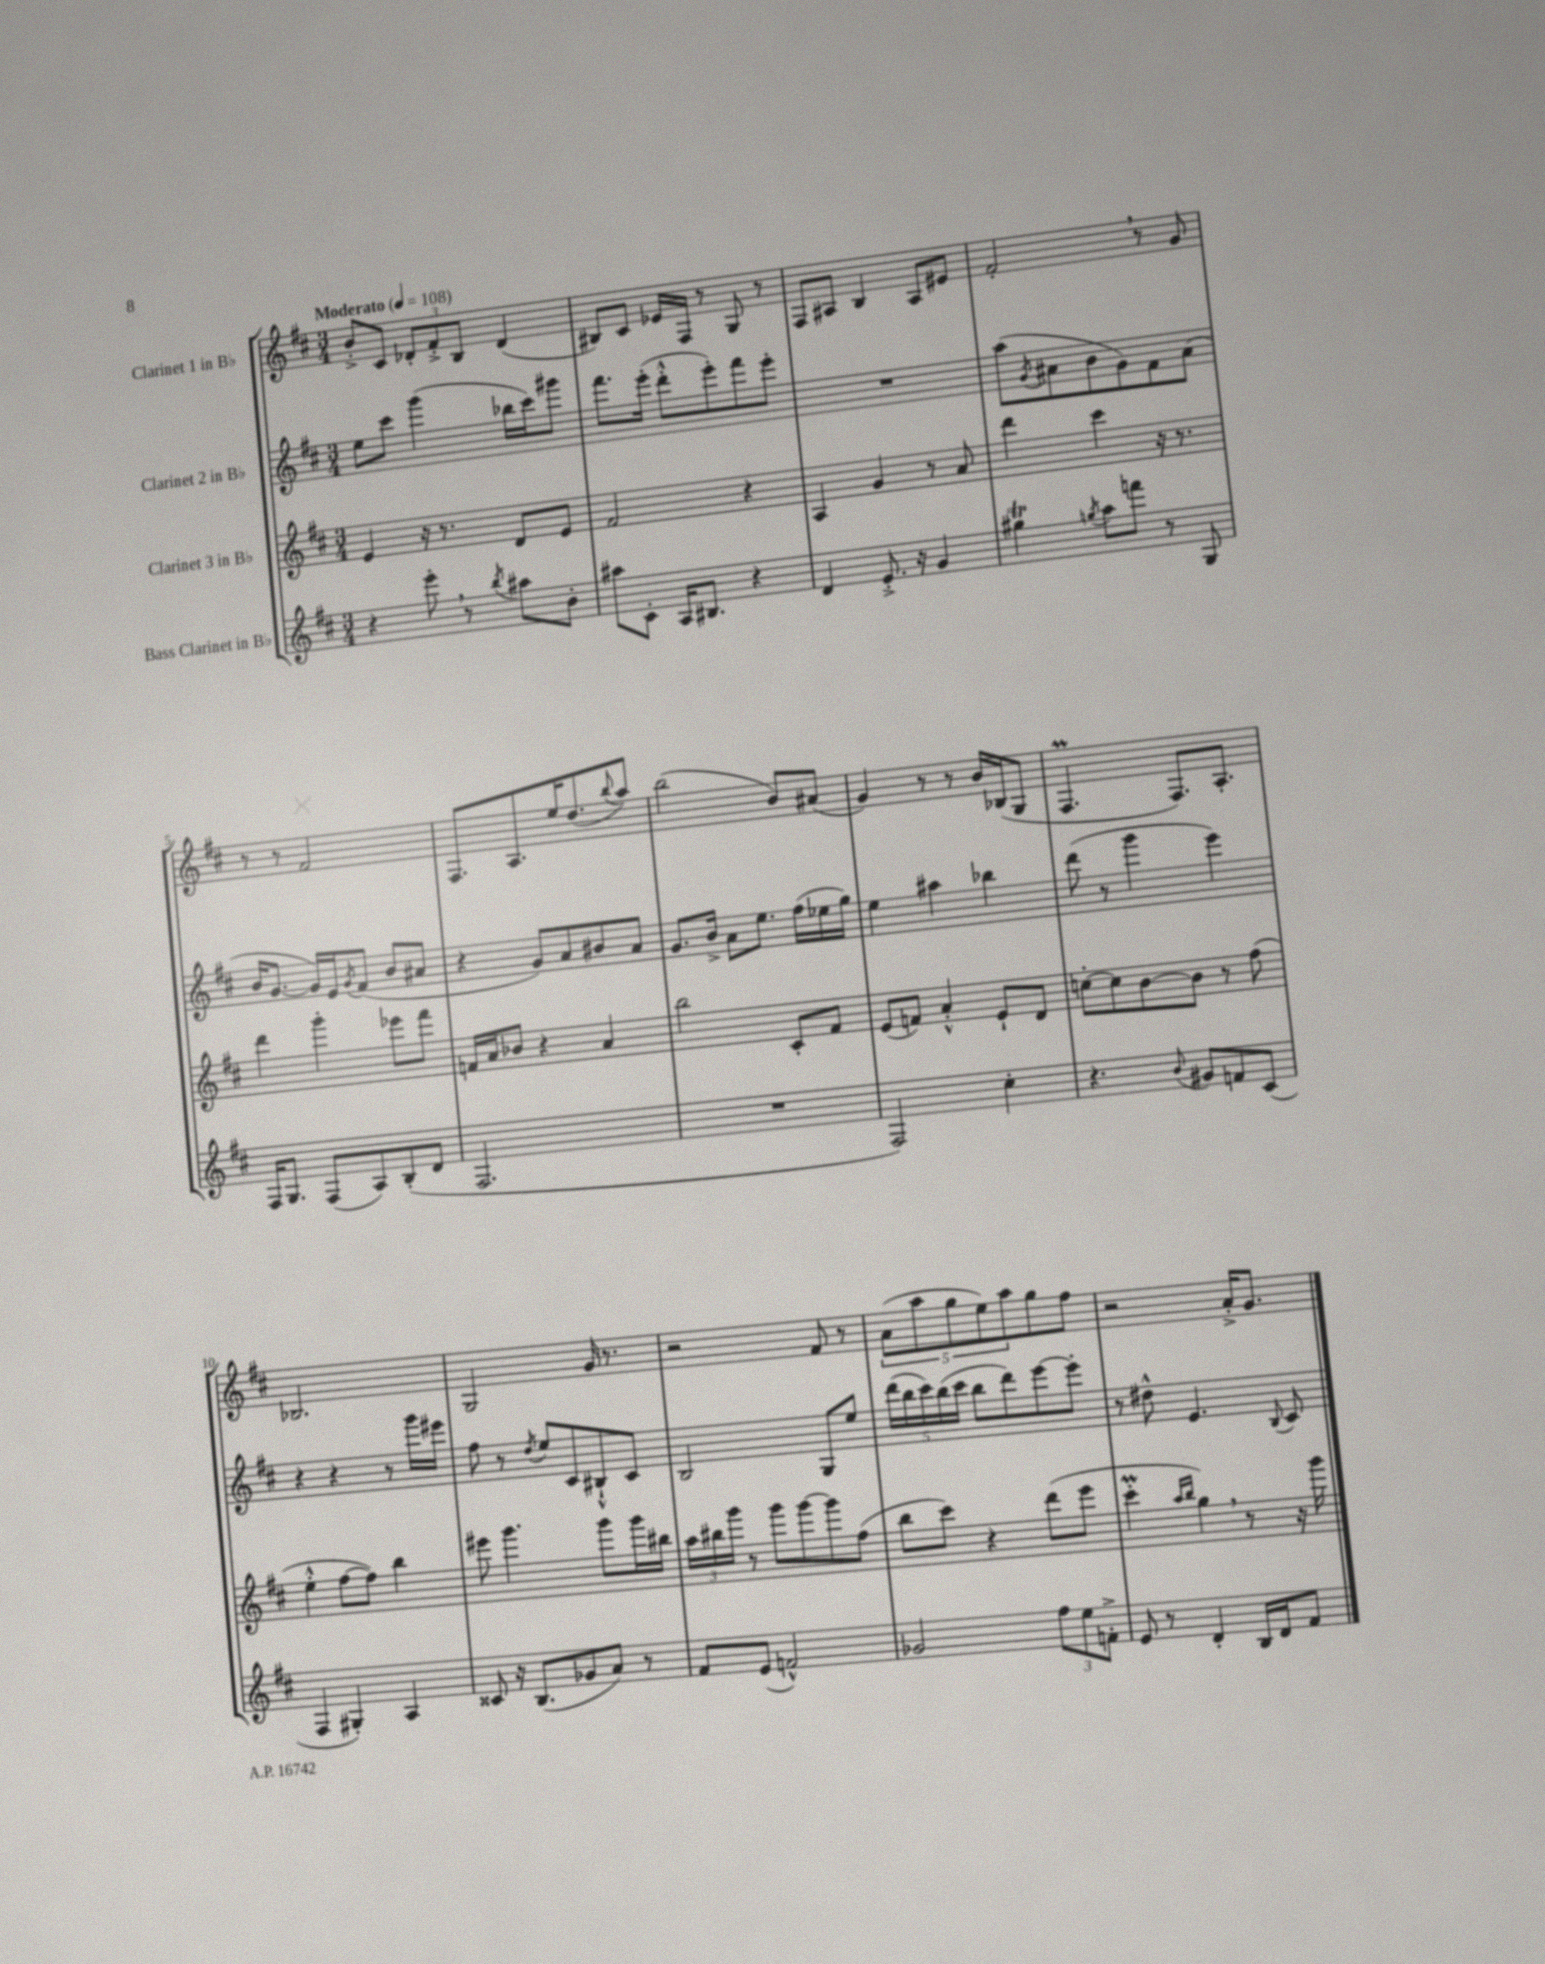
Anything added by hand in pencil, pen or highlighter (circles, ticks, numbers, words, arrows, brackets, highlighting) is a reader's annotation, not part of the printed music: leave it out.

**kern	**kern	**kern	**kern
*staff4	*staff3	*staff2	*staff1
*clefG2	*clefG2	*clefG2	*clefG2
*k[f#c#]	*k[f#c#]	*k[f#c#]	*k[f#c#]
*M3/4	*M3/4	*M3/4	*M3/4
*MM108	*MM108	*MM108	*MM108
4r	4e	8ee	8b'^
.	.	8ccc#	8c#
8eee'	16r	(4ggg	12d-'
.	8.r	.	.
.	.	.	12f#'^
8r	.	.	.
.	.	.	12B
8qbb	.	.	.
8aa#	8d	16bb-	(4d-
.	.	16ccc#)	.
8b'	8e	8ggg#	.
=	=	=	=
8aa#	2f#	8.fff#	8B#)
8c#'	.	.	8c#
.	.	(16eee'	.
16A	.	8ddd'^^	16e-
8.B#	.	.	16F#
.	.	8eee')	8r
4r	4r	8fff#	8G
.	.	8eee'	8r
=	=	=	=
4d	4A	2.r	8F#
.	.	.	8A#
8.e'^	4g	.	4B
16r	.	.	.
4g	8r	.	8A#
.	8a	.	8e#
=	=	=	=
4gg#	4ddd	(8aa	2f#'
.	.	8qg	.
.	.	8a#	.
8qgg	.	.	.
8aa	4ccc#	8b	.
8fff	.	8g)	.
8r	16r	8f#	8r
.	8.r	.	.
8G	.	(8a#	8g
=	=	=	=
16F#	4ddd	16b	8r
8.G	.	[8.g	.
.	.	.	8r
(8F#	4ggg'	16g])	2f#
.	.	16e	.
.	.	8qg	.
8A)	.	(8f#	.
(8B'	8eee-	8b	.
8d	8fff#	8a#	.
=	=	=	=
2.F#	16f	4r	8.F#
.	16a	.	.
.	8b-	.	.
.	.	.	8.A
.	4r	8g)	.
.	.	8a	16ee
.	.	.	(8.dd
.	4a	8b#	.
.	.	.	8qqbb
.	.	8a	8aa)
=	=	=	=
2.r	2bb	8.g	(2bb
.	.	16b^	.
.	.	8a	.
.	.	8.ee	.
.	8c#'	.	8b)
.	.	(16ff#	.
.	8f#	16ee-	(8a#
.	.	16gg)	.
=	=	=	=
2F#)	(8e	4ee	4g)
.	8f)	.	.
.	4a'^^	4aa#	8r
.	.	.	8r
4cc#'	8e`	4bb-	16b
.	.	.	(16B-
.	8d	.	8G
=	=	=	=
4.r	[8cc'	(8ddd	4.F#
.	8cc]	8r	.
.	[8b	4ggg	.
8qqb	.	.	.
8g#	8b]	.	8.F#)
8f	8r	4eee)	.
.	.	.	8.A'
(8c#	(8ff#	.	.
=	=	=	=
4F#	4ee'^^	4r	2.B-
4G#')	[8ff#	4r	.
.	8ff#])	.	.
4A	4bb	8r	.
.	.	16ggg	.
.	.	16eee#	.
=	=	=	=
8c##	8eee#	8ff#	2G
16r	4.ggg	8r	.
(8.B	.	.	.
.	.	8qdd	.
.	.	8ee	.
8g-	.	8c#	.
8a)	8ggg	8B#`^^	16g
.	.	.	8.r
8r	16ggg	8c#	.
.	16bb#	.	.
=	=	=	=
8f#	24aa	2B	2r
.	24bb#	.	.
.	24ggg	.	.
(8e	8r	.	.
2f^^)	8ggg	.	.
.	[8ggg	.	.
.	8ggg]	8G	8f#
.	(8ff#	8ee	8r
=	=	=	=
2g-	8bb	(20ddd	(10a
.	.	20bb	.
.	.	20ccc#)	10aa
.	8ccc#)	.	.
.	.	(20bb	.
.	.	20ccc#	10gg
.	4r	8bb	.
.	.	.	10ee)
.	.	8ddd)	.
.	.	.	10aa
12ff#	(8ddd	[8eee	8gg
12ee	.	.	.
.	8eee	8eee']	8ff#
12f'^	.	.	.
=	=	=	=
8e	4ccc#'	8r	2r
8r	.	8dd#^^	.
.	16qqaa	.	.
.	16qqbb	.	.
4d'	4gg)	4.e	.
16B	8r	.	16a'^
16d	.	.	8.g
.	.	8qqB	.
8f#	16r	8c#	.
.	16ggg	.	.
==	==	==	==
*-	*-	*-	*-
